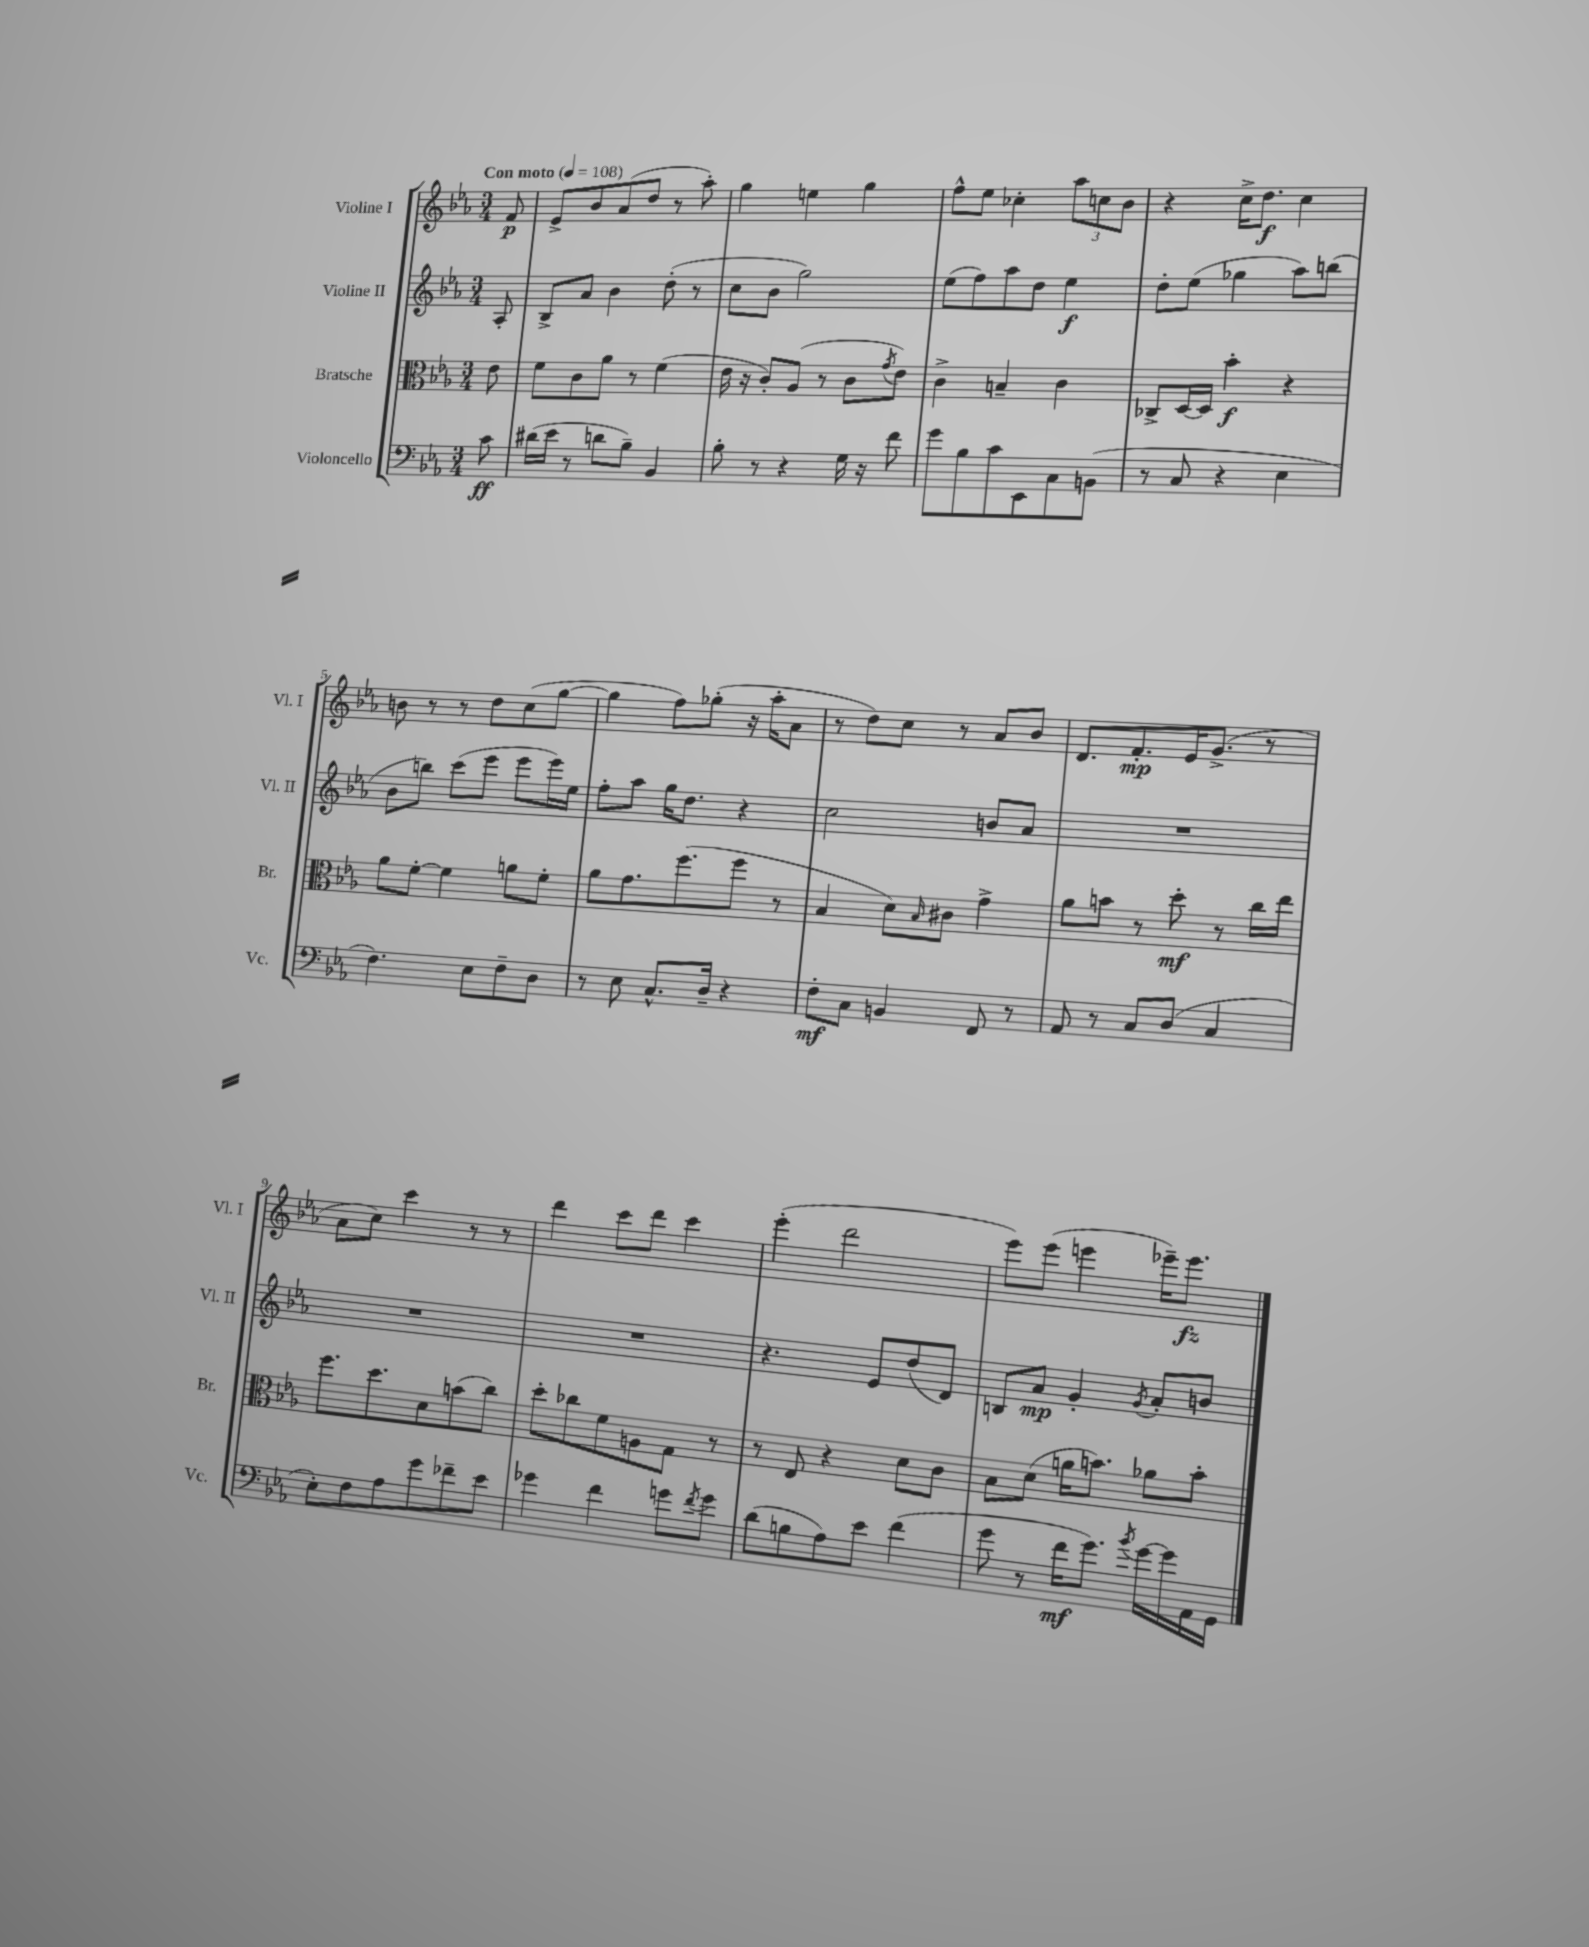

**kern	**dynam	**kern	**dynam	**kern	**dynam	**kern	**dynam
*part4	*part4	*part3	*part3	*part2	*part2	*part1	*part1
*staff4	*staff4	*staff3	*staff3	*staff2	*staff2	*staff1	*staff1
*I"Violoncello	*	*I"Bratsche	*	*I"Violine II	*	*I"Violine I	*
*I'Vc.	*	*I'Br.	*	*I'Vl. II	*	*I'Vl. I	*
*clefF4	*	*clefC3	*	*clefG2	*	*clefG2	*
*k[b-e-a-]	*	*k[b-e-a-]	*	*k[b-e-a-]	*	*k[b-e-a-]	*
*M3/4	*	*M3/4	*	*M3/4	*	*M3/4	*
*MM108	*	*MM108	*	*MM108	*	*MM108	*
=	=	=	=	=	=	=	=
!	!	!	!	!	!	!LO:TX:a:B:t=Con moto	!
8c\	ff	8e-\	.	8A-'/	.	8f/	p
=1	=1	=1	=1	=1	=1	=1	=1
(16d#X\LL	.	8f\L	.	8B-^/L	.	8e-^/L	.
16e-\JJ	.	.	.	.	.	.	.
8r	.	8c\	.	8a-/J	.	8b-/	.
8dn\L	.	8a-\J	.	4b-\	.	(8a-/	.
8B-~\J)	.	8r	.	.	.	8dd/J	.
4BB-/	.	(4f\	.	(8dd'\	.	8r	.
.	.	.	.	8r	.	8aa-'\)	.
=2	=2	=2	=2	=2	=2	=2	=2
8B-'\	.	16e-\	.	8cc\L	.	4gg\	.
.	.	16r	.	.	.	.	.
8r	.	8c'/L)	.	8b-\J	.	.	.
4r	.	(8A-/J	.	2gg\)	.	4een\	.
.	.	8r	.	.	.	.	.
16G\	.	8c\L	.	.	.	4gg\	.
16r	.	.	.	.	.	.	.
.	.	8qg/	.	.	.	.	.
8f\	.	8e-\J)	.	.	.	.	.
=3	=3	=3	=3	=3	=3	=3	=3
8g\L	.	4c^\	.	(8ee-\L	.	8ff^^\L	.
8B-\	.	.	.	8ff\)	.	8ee-\J	.
8c\	.	4Bn~/	.	8aa-\	.	4cc-X'\	.
8EE-\	.	.	.	8dd\J	.	.	.
8C\	.	4c\	.	4ee-\	f	12aa-\L	.
.	.	.	.	.	.	12ccn\	.
(8BBn\J	.	.	.	.	.	.	.
.	.	.	.	.	.	12b-\J	.
=4	=4	=4	=4	=4	=4	=4	=4
8r	.	8C-X^/L	.	8dd'\L	.	4r	.
8C/	.	[16D/L	.	(8ee-\J	.	.	.
.	.	16D/JJ]	.	.	.	.	.
4r	.	4b-'\	f	4gg-X\	.	16cc^\KL	.
.	.	.	.	.	.	8.dd\J	f
4E-\	.	4r	.	8aa-\L)	.	4cc\	.
.	.	.	.	(8bbn\J	.	.	.
!!LO:LB:g=z
=5	=5	=5	=5	=5	=5	=5	=5
4.F\)	.	8a-\L	.	8b-\L	.	8bn\	.
.	.	[8f'\J	.	8bbn\J)	.	8r	.
.	.	4f\]	.	(8ccc\L	.	8r	.
8E-\L	.	.	.	8eee-\J	.	8dd\L	.
8F~\	.	8an\L	.	8eee-\L	.	(8cc\	.
8D\J	.	8f'\J	.	16eee-\L)	.	[8gg\J	.
.	.	.	.	16ee-\JJ	.	.	.
=6	=6	=6	=6	=6	=6	=6	=6
8r	.	8a-\L	.	8ff'\L	.	4gg\]	.
8E-\	.	8.g\	.	8aa-\J	.	.	.
8.C^^/L	.	.	.	16gg\KL	.	8ff\L)	.
.	.	(8.ff\	.	8.dd\J	.	.	.
.	.	.	.	.	.	(8gg-X'\J	.
16D~/Jk	.	.	.	.	.	.	.
4r	.	8ff\J	.	4r	.	16r	.
.	.	.	.	.	.	16aa-'\KL	.
.	.	8r	.	.	.	8a-\J	.
=7	=7	=7	=7	=7	=7	=7	=7
8F'\L	mf	4B-/	.	2cc\	.	8r	.
8C\J	.	.	.	.	.	8dd\L)	.
4BBn/	.	8d\L)	.	.	.	8cc\J	.
.	.	16qqB-/	.	.	.	.	.
.	.	8c#X\J	.	.	.	8r	.
8FF/	.	4g^\	.	8bn/L	.	8a-/L	.
8r	.	.	.	8a-/J	.	8b-/J	.
=8	=8	=8	=8	=8	=8	=8	=8
8AA-/	.	8a-\L	.	2.r	.	8.d/L	.
8r	.	8bn\J	.	.	.	.	.
.	.	.	.	.	.	8.f'/	mp
8C/L	.	8r	.	.	.	.	.
(8D/J	.	8dd'\	mf	.	.	16e-/K	.
.	.	.	.	.	.	(8.g^/J	.
4C/	.	8r	.	.	.	.	.
.	.	16cc\LL	.	.	.	8r	.
.	.	16ee-\JJ	.	.	.	.	.
!!LO:LB:g=z
=9	=9	=9	=9	=9	=9	=9	=9
8E-'\L)	.	8.ff\L	.	2.r	.	8a-\L	.
8F\	.	.	.	.	.	8cc\J)	.
.	.	8.dd\	.	.	.	.	.
8A-\	.	.	.	.	.	4ccc\	.
8g\	.	8d\	.	.	.	.	.
8f-X~\	.	(8bn\	.	.	.	8r	.
8e-\J	.	8cc\J)	.	.	.	8r	.
=10	=10	=10	=10	=10	=10	=10	=10
4g-X\	.	8dd'\L	.	2.r	.	4ddd\	.
.	.	8cc-X\	.	.	.	.	.
4f\	.	8f\	.	.	.	8ccc\L	.
.	.	8An\	.	.	.	8ddd\J	.
8gn\L	.	8G\J	.	.	.	4ccc\	.
8qf/	.	.	.	.	.	.	.
8g\J	.	8r	.	.	.	.	.
=11	=11	=11	=11	=11	=11	=11	=11
(8d\L	.	8r	.	4.r	.	(4eee-'\	.
8Bn\	.	8E-/	.	.	.	.	.
8A-\)	.	4r	.	.	.	2ddd\	.
8e-\J	.	.	.	8e-/L	.	.	.
(4f\	.	8d\L	.	(8dd/	.	.	.
.	.	8c\J	.	8d/J)	.	.	.
=12	=12	=12	=12	=12	=12	=12	=12
8g\	.	8B-\L	.	8Bn/L	.	8eee-\L)	.
8r	.	(8d\J	.	8a-/J	mp	(8eee-\J	.
16f\KL	mf	16an\KL	.	4g'/	.	4eeen\	.
8.g\J)	.	8.bn\J)	.	.	.	.	.
8qb-/	.	.	.	8qg/	.	.	.
[16g\LL	.	8a-X\L	.	8a-'/L	.	16eee-X~\KL)	.
16g\]	.	.	.	.	.	8.eee-\J	fz
16AA-\	.	8b'\J	.	8bn/J	.	.	.
16GG\JJ	.	.	.	.	.	.	.
==	==	==	==	==	==	==	==
*-	*-	*-	*-	*-	*-	*-	*-
